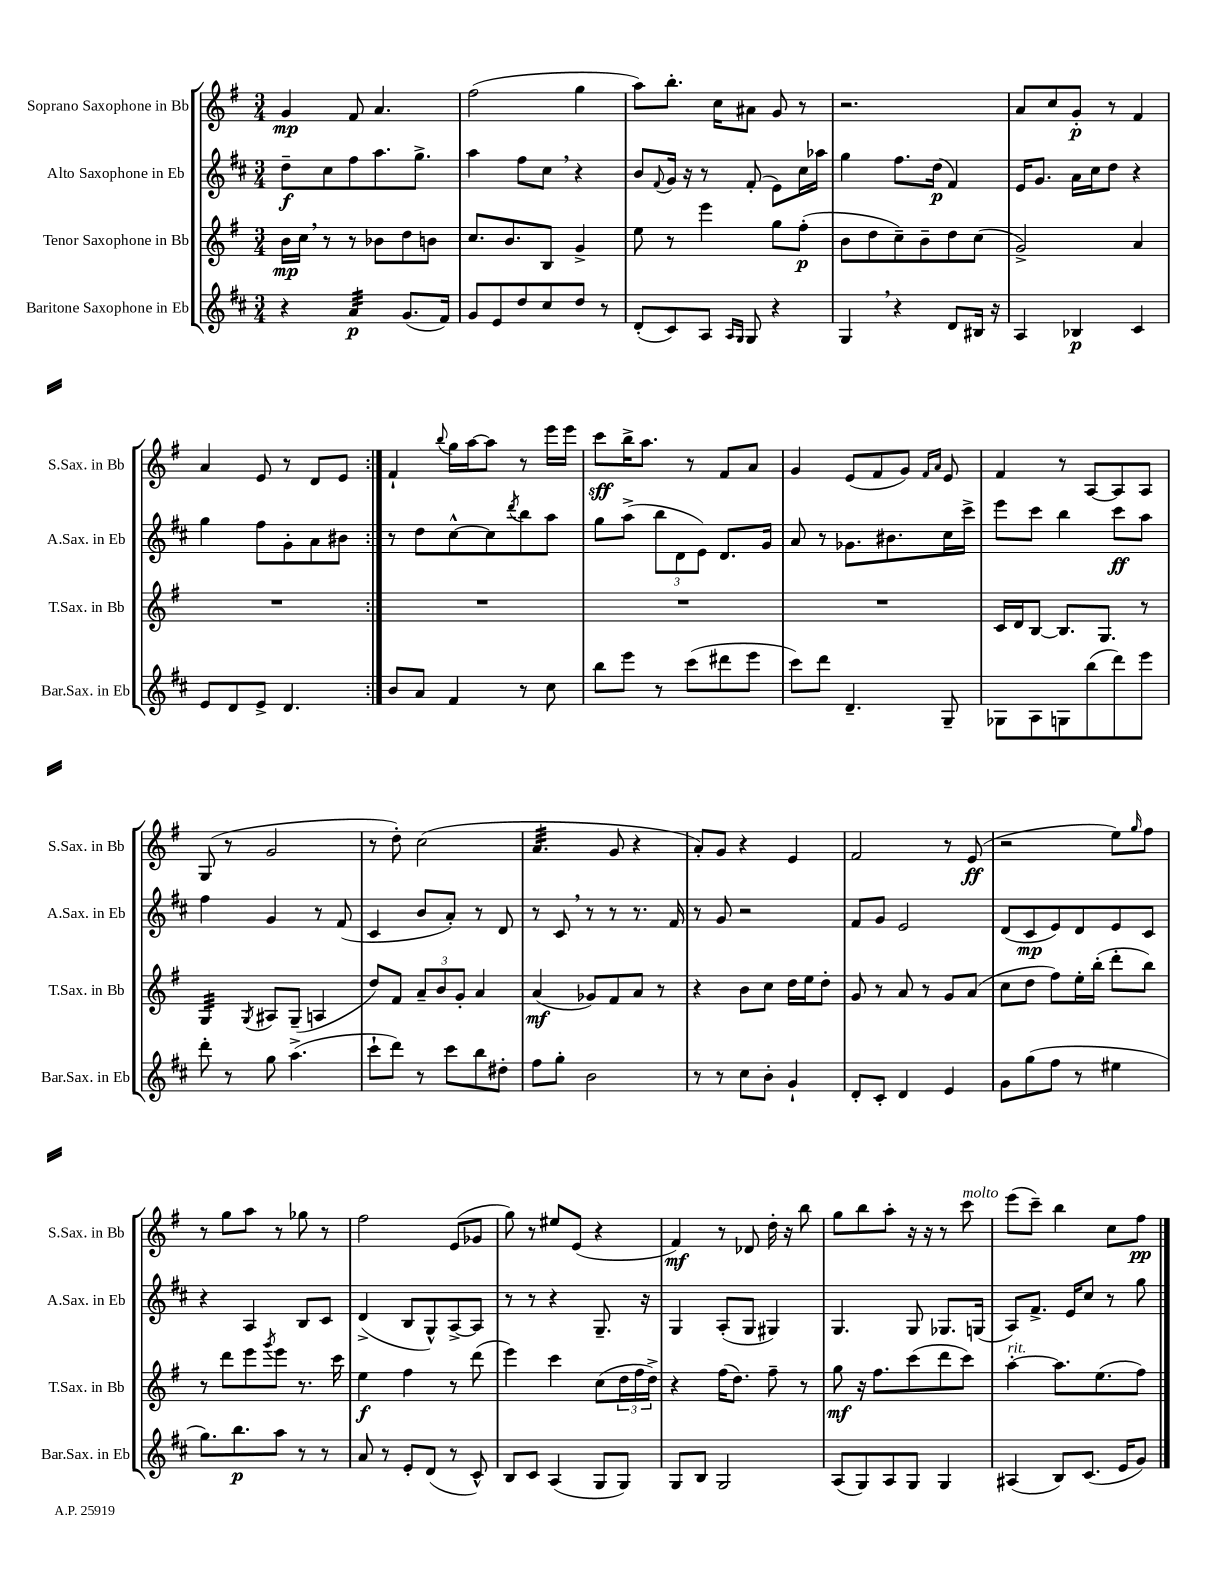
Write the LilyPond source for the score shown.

<<
\new StaffGroup <<
\new Staff = "s0" \with { instrumentName = "Soprano Saxophone in Bb" shortInstrumentName = "S.Sax. in Bb" } {
    \clef treble \key g \major \numericTimeSignature \time 3/4
    \repeat volta 2 { g'4\mp fis'8 a'4. |
    fis''2( g''4 |
    a''8) b''8.-. c''16 ais'8 g'8 r8 |
    r2. |
    a'8 c''8 g'8-.\p r8 fis'4 |
    a'4 e'8 r8 d'8 e'8 | }
    fis'4-! \appoggiatura { b''8 } g''16 a''16~ a''8 r8 e'''16 e'''16 |
    c'''8\sff b''16-> a''8. r8 fis'8 a'8 |
    g'4 e'8( fis'8 g'8) \grace { fis'16 a'16 } e'8 |
    fis'4 r8 a8~ a8 a8 |
    g8( r8 g'2 |
    r8 d''8-.) c''2( |
    a'4.:32 g'8 r4 |
    a'8-.) g'8 r4 e'4 |
    fis'2 r8 e'8\ff( |
    r2 e''8) \grace { g''16 } fis''8 |
    r8 g''8 a''8 r8 ges''8 r8 |
    fis''2 e'8( ges'8 |
    g''8) r8 eis''8 e'8( r4 |
    fis'4\mf) r8 des'8 d''16-. r16 b''8 |
    g''8 b''8 a''8-. r16 r16 r8 c'''8^\markup { \italic "molto" } |
    e'''8( c'''8--) b''4 c''8 fis''8\pp \bar "|." |
}
\new Staff = "s1" \with { instrumentName = "Alto Saxophone in Eb" shortInstrumentName = "A.Sax. in Eb" } {
    \clef treble \key d \major \numericTimeSignature \time 3/4
    \repeat volta 2 { d''8--\f cis''8 fis''8 a''8. g''8.-> |
    a''4 fis''8 cis''8 \breathe r4 |
    b'8 \appoggiatura { fis'8 } g'16 r16 r8 fis'8-.( e'8) cis''16 aes''16 |
    g''4 fis''8. d''16\p( fis'4) |
    e'16 g'8. a'16 cis''16 d''8 r4 |
    g''4 fis''8 g'8-. a'8 bis'8 | }
    r8 d''8 cis''8~-^ cis''8 \acciaccatura { d'''8 } b''8 a''8 |
    g''8 a''8->( \tuplet 3/2 { b''8 d'8 e'8) } d'8. g'16 |
    a'8 r8 ges'8. bis'8. cis''16 cis'''16-> |
    e'''8 cis'''8 b''4 cis'''8\ff a''8 |
    fis''4 g'4 r8 fis'8( |
    cis'4 b'8 a'8-.) r8 d'8 |
    r8 cis'8 \breathe r8 r8 r8. fis'16 |
    r8 g'8 r2 |
    fis'8 g'8 e'2 |
    d'8( cis'8\mp e'8) d'8 e'8 cis'8 |
    r4 a4 b8 cis'8 |
    d'4->( b8 g8-^) a8~-> a8 |
    r8 r8 r4 g8.-- r16 |
    g4 a8-.( g8 gis4) |
    g4. g8 ges8. g16( |
    a8) fis'8.-> e'16 cis''8 r8 g''8 \bar "|." |
}
\new Staff = "s2" \with { instrumentName = "Tenor Saxophone in Bb" shortInstrumentName = "T.Sax. in Bb" } {
    \clef treble \key g \major \numericTimeSignature \time 3/4
    \repeat volta 2 { b'16\mp c''16 \breathe r8 r8 bes'8 d''8 b'8 |
    c''8. b'8. b8 g'4-> |
    e''8 r8 e'''4 g''8 fis''8-.\p( |
    b'8 d''8 c''8--) b'8-- d''8 c''8( |
    g'2->) a'4 |
    R2. | }
    R2. |
    R2. |
    R2. |
    c'16 d'16 b8~ b8. g8. r8 |
    g4:32 \acciaccatura { g8 } ais8 g8--( a4 |
    d''8) fis'8 \tuplet 3/2 { a'8-- b'8 g'8-. } a'4 |
    a'4\mf( ges'8) fis'8 a'8 r8 |
    r4 b'8 c''8 d''16 e''16 d''8-. |
    g'8 r8 a'8 r8 g'8 a'8( |
    c''8 d''8 fis''8) e''16-. b''16-.( d'''8-. b''8) |
    r8 d'''8 e'''8 \acciaccatura { g'''8 } e'''8 r8. c'''16 |
    e''4\f fis''4 r8 d'''8( |
    e'''4) c'''4 c''8( \tuplet 3/2 { d''16 fis''16 d''16->) } |
    r4 fis''16( d''8.) fis''8-- r8 |
    g''8\mf r16 fis''8. c'''8( d'''8 c'''8) |
    a''4~-.^\markup { \italic "rit." } a''8. e''8.( fis''8) \bar "|." |
}
\new Staff = "s3" \with { instrumentName = "Baritone Saxophone in Eb" shortInstrumentName = "Bar.Sax. in Eb" } {
    \clef treble \key d \major \numericTimeSignature \time 3/4
    \repeat volta 2 { r4 a'4:32\p g'8.( fis'16) |
    g'8 e'8 d''8 cis''8 d''8 r8 |
    d'8-.( cis'8) a8 \grace { a16 g16 } g8 r4 |
    g4 \breathe r4 d'8 bis16 r16 |
    a4 bes4\p cis'4 |
    e'8 d'8 e'8-> d'4. | }
    b'8 a'8 fis'4 r8 cis''8 |
    b''8 e'''8 r8 cis'''8( dis'''8 e'''8 |
    cis'''8) d'''8 d'4.-- g8-- |
    ges8 a8 g8 b''8( d'''8) e'''8 |
    d'''8-. r8 g''8 a''4.->( |
    cis'''8-! d'''8) r8 cis'''8 b''8 dis''8-. |
    fis''8 g''8-. b'2 |
    r8 r8 cis''8 b'8-. g'4-! |
    d'8-. cis'8-. d'4 e'4 |
    g'8 g''8( fis''8 r8 eis''4 |
    g''8.) b''8.\p a''8 r8 r8 |
    a'8 r8 e'8-. d'8( r8 cis'8-^) |
    b8 cis'8 a4( g8 g8) |
    g8 b8 g2 |
    a8( g8) a8 g8 g4 |
    ais4( b8) cis'8.( e'16 g'8) \bar "|." |
}
>>
>>
\layout { \context { \Score \remove "Bar_number_engraver" } }
